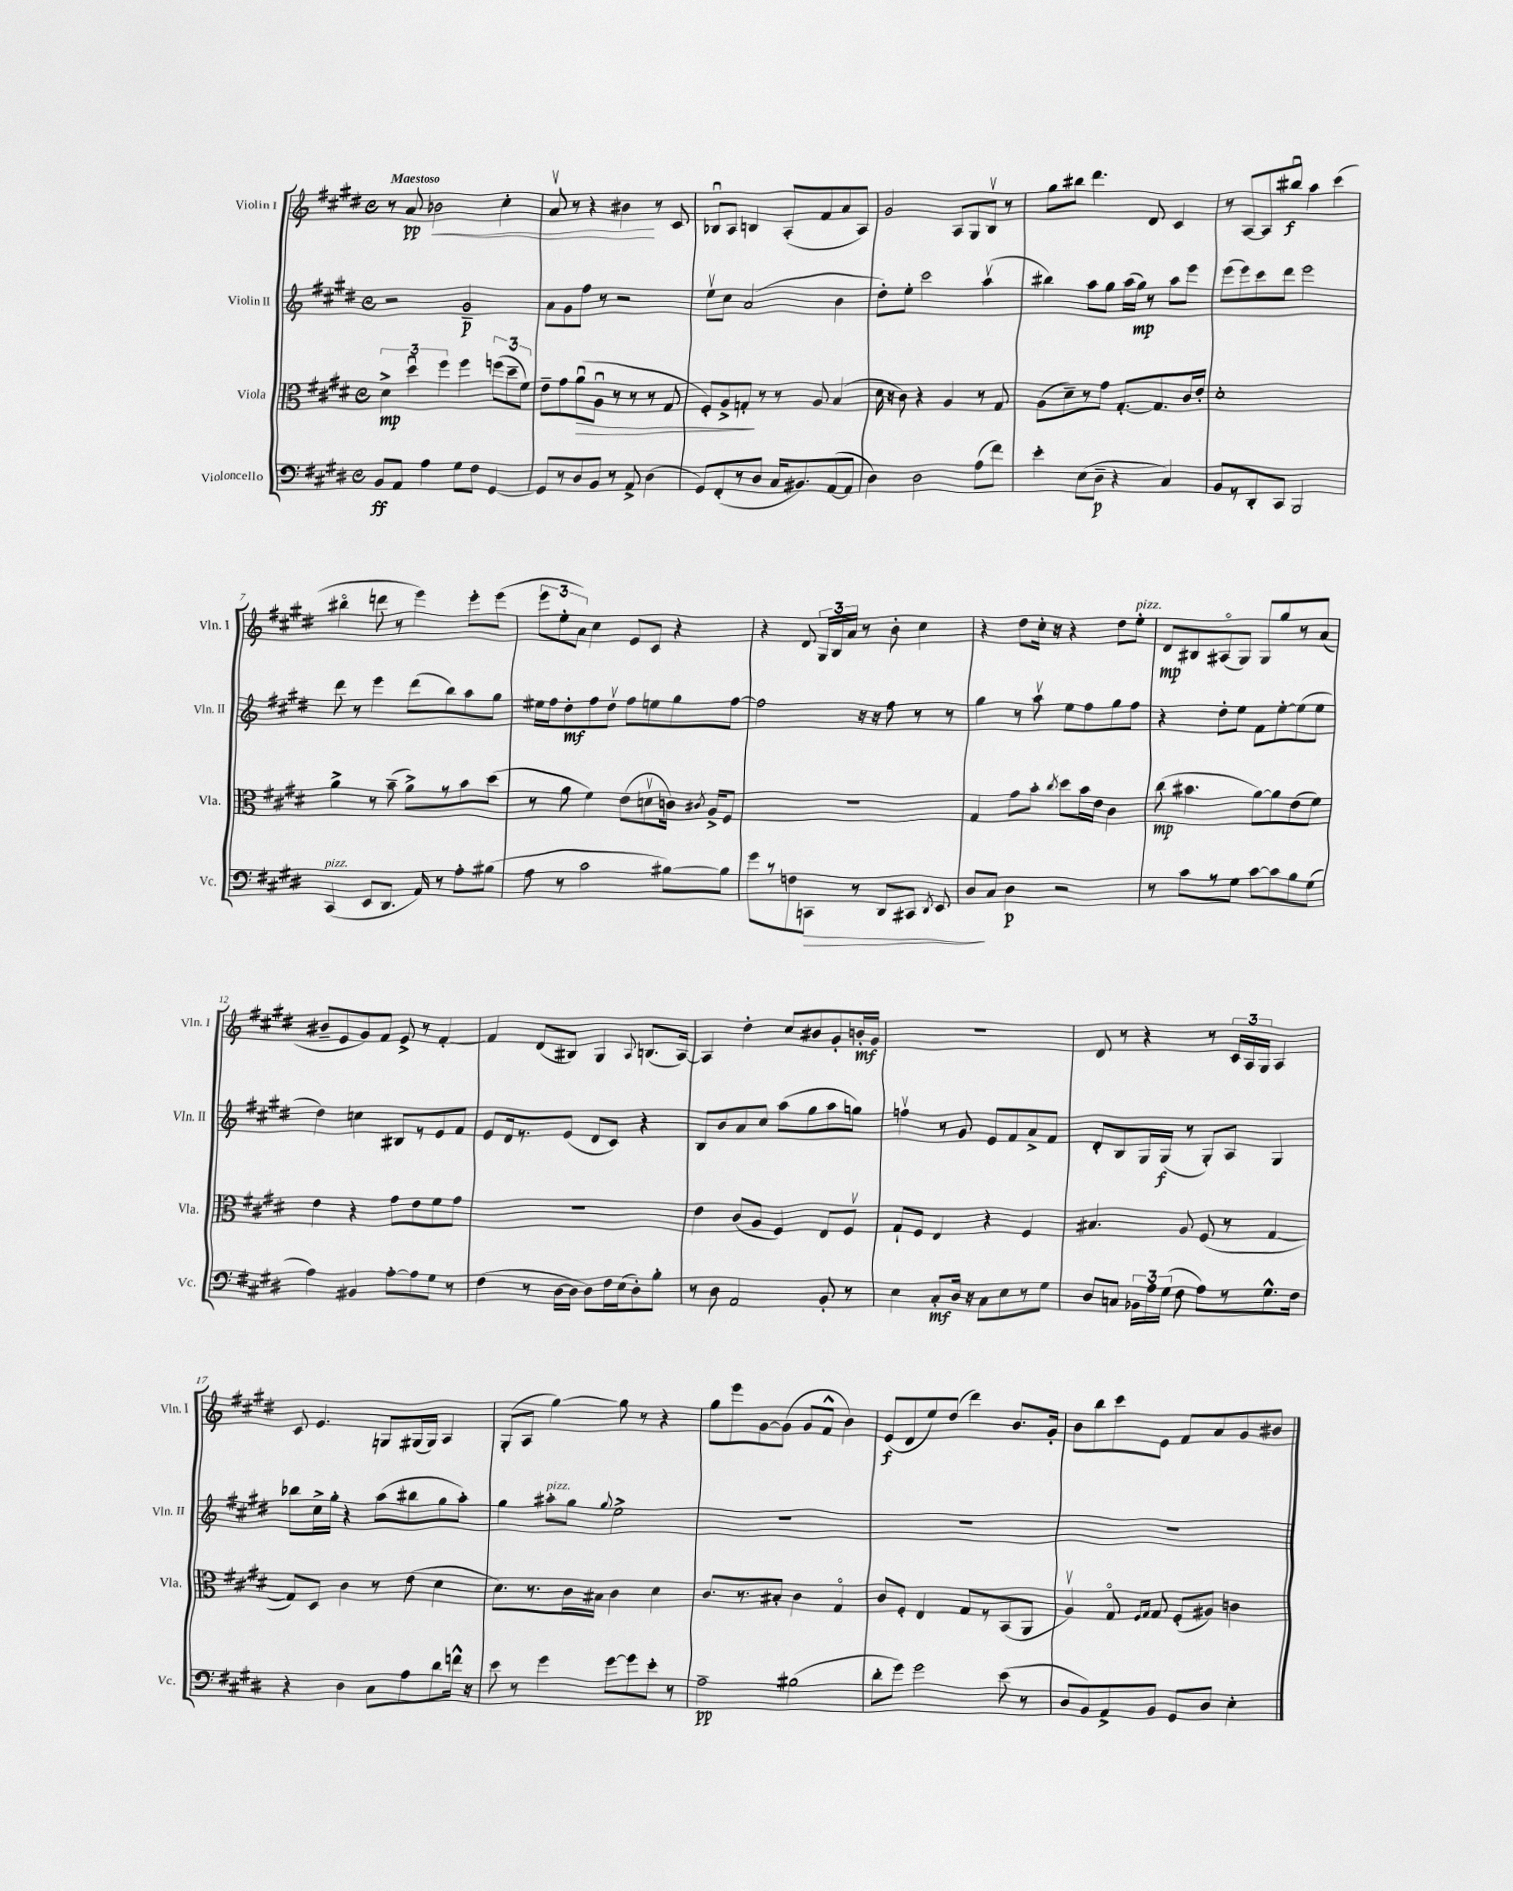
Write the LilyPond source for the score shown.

<<
\new StaffGroup <<
\new Staff = "s0" \with { instrumentName = "Violin I" shortInstrumentName = "Vln. I" } {
    \clef treble \key e \major \defaultTimeSignature \time 4/4 \tempo "Maestoso"
    \autoBeamOff r8 a'8\pp bes'2\< cis''4-. |
    a'8\upbow r8 r4 bis'4\! r8 cis'8 |
    bes8[\downbow a8] b4 a8[-.( fis'8 a'8 a8]) |
    gis'2 a8[ gis8 b8]\upbow r8 |
    gis''8[ bis''8] dis'''4. dis'8 cis'4 |
    r8 a8[~ a8 bis''8]\downbow\f a''4 cis'''4( |
    bis''4\flageolet d'''8 r8 e'''4) e'''8[-. e'''8]( |
    \tuplet 3/2 { e'''8[ e''8-. a'8]) } cis''4 e'8[ cis'8] r4 |
    r4 dis'8 \tuplet 3/2 { gis16[ b16 a'16] } r8 b'8-. cis''4 |
    r4 dis''8[ cis''16]-. r16 r4 dis''8[ e''8]-.^\markup { \italic "pizz." } |
    dis'8[\mp bis8 ais8\flageolet( gis8]) gis8[ gis''8 r8 a'8]( |
    bis'8[-- e'8 gis'8) fis'8] e'8-> r8 fis'4~-. |
    fis'4 dis'8[( bis8]) gis4 \appoggiatura { a8 } b8.[( a16]~) |
    a4 dis''4-. cis''8[ bis'8 gis'8-. b'16-.\mf gis'16] |
    R1 |
    dis'8 r8 r4 r8 \tuplet 3/2 { cis'16[ a16 gis16] } a4 |
    cis'8 e'4. g8[ gis16( gis16]) a4 |
    gis8[-.( a8] gis''4~) gis''8 r8 r4 |
    gis''8[ e'''8 gis'8~ gis'8]( gis'8[ fis'8]-^ b'4) |
    e'8[\f( dis'8 e''8) dis''8]( dis'''4) b'8.[ gis'16]-. |
    b'8[ b''8 cis'''8 e'8] fis'8[ a'8 gis'8 bis'8] \bar "|." |
}
\new Staff = "s1" \with { instrumentName = "Violin II" shortInstrumentName = "Vln. II" } {
    \clef treble \key e \major \defaultTimeSignature \time 4/4
    \autoBeamOff r2 gis'2--\p |
    a'8[ gis'8 fis''8] r8 r2 |
    e''8[\upbow cis''8] a'2( b'4 |
    dis''8[-.) e''8]-. cis'''2 a''4\upbow( |
    bis''4) a''8[ gis''8] a''16[( gis''16]\mp) r8 a''8[ e'''8] |
    e'''8[( e'''8) cis'''8 dis'''8] e'''2 |
    dis'''8 r8 e'''4 dis'''8[( b''8) a''8 gis''8] |
    eis''16[ fis''16 dis''8-.\mf fis''8 dis''8]\upbow fis''8[ e''8 gis''8 fis''8]~ |
    fis''2 r16 r16 fis''8 r8 r8 |
    gis''4 r8 a''8\upbow e''8[ fis''8 gis''8 fis''8] |
    r4 dis''8[-. e''8] fis'8[ e''8~-. e''8( e''8] |
    dis''4) c''4 bis8[ r8 e'8 fis'8] |
    e'8[ dis'16 r8. e'8]( dis'8[ cis'8]) r4 |
    b8[ b'8 a'8 cis''8] a''8[( gis''8 a''8 g''8]) |
    f''4\upbow r8 gis'8 e'8[ fis'8 a'8-> fis'8] |
    dis'8[-. b8 gis16 gis16]\f( r8 gis8[-.) a8] gis4 |
    bes''8[ cis''16-> gis''16]-. r4 a''8[( bis''8 gis''8 a''8]-.) |
    gis''4 ais''8[-.^\markup { \italic "pizz." } gis''8] \appoggiatura { gis''8 } e''2-> |
    R1 |
    R1 |
    R1 \bar "|." |
}
\new Staff = "s2" \with { instrumentName = "Viola" shortInstrumentName = "Vla." } {
    \clef alto \key e \major \defaultTimeSignature \time 4/4
    \autoBeamOff \tuplet 3/2 { dis'4->\mp dis''4\downbow fis''4 } fis''4 \tuplet 3/2 { f''8[( dis''8-- fis'8]) } |
    e'8[-- gis'8 a'8\downbow\>( a8]\downbow r8 r8 r8 gis8 |
    fis8[-.) a8-> g8]-.\! r8 r8 a8 b4( |
    dis'16 r16 cis'8) r4 a4 r8 gis8 |
    a8[( dis'8--) r8 gis'8] gis8.[~-. gis8. cis'16 e'16]-. |
    dis'1-. |
    a'4-> r8 b'8--( a'8[->) r8 b'8 dis''8]( |
    r8 a'8 fis'4) e'8[( d'8\upbow c'16]) \acciaccatura { cis'8 } a16[-> fis8] |
    R1 |
    gis4 gis'8[ b'8]-. \acciaccatura { cis''8 } dis''8[ b'16 e'16] cis'4 |
    cis''8\mp( bis'4. a'8[~) a'8 e'8( fis'8]) |
    e'4 r4 gis'8[ e'8 fis'8 gis'8] |
    R1 |
    e'4 cis'8[( a8] fis4) e8[ fis8]\upbow |
    gis8[-! fis8] e4 r4 fis4 |
    bis4. a8 fis8( r8 gis4~ |
    gis8[) dis8] cis'4 r8 e'8( dis'4 |
    dis'8.[) r8. cis'16 bis16] cis'4 dis'4 |
    cis'8.[ r8. bis8]-. cis'4 gis4\flageolet |
    cis'8[ fis8]-. e4 gis8[ r8 b,8( a,8] |
    a4\upbow) gis8\flageolet \grace { fis16[ gis16] } gis8 fis8[-.( ais8]) c'4 \bar "|." |
}
\new Staff = "s3" \with { instrumentName = "Violoncello" shortInstrumentName = "Vc." } {
    \clef bass \key e \major \defaultTimeSignature \time 4/4
    \autoBeamOff b,8[\ff a,8] a4 gis8[ fis8] gis,4~ |
    gis,8[ r8 dis8 b,8] r8 a,8-> dis4( |
    gis,8[) fis,8-.( r8 dis8] cis16[ bis,8.) a,8~( a,8] |
    dis4) dis2 a8[( fis'8]) |
    e'4-. e8[( dis8]--\p r4 cis4) |
    b,8[ r8 dis,8-. cis,8] b,,2 |
    cis,4^\markup { \italic "pizz." }( e,8[ dis,8.] a,16) r8 a8[-. bis8]( |
    a8 r8 cis'2 bis8[~) bis8] |
    gis'8[ r8 f8 c,8]\> r8 dis,8[ cis,8] \acciaccatura { dis,8 } e,8 |
    dis8[\! cis8] dis4\p r2 |
    r8 cis'8[ r8 gis8] cis'8[~ cis'8 b8 gis8]( |
    a4) bis,4 a8[~-. a8 gis8] r8 |
    fis4( r8 dis16[~ dis16] dis8[) fis16 e16( dis8-.) b8]-. |
    r8 dis8 a,2 b,8-. r8 |
    e4 cis8[-.\mf dis16] r16 cis8[ e8 r8 gis8] |
    dis8[ c8] \tuplet 3/2 { bes,16[ a16 gis16]( } fis8 a8[) r8 gis8.-^ fis16] |
    r4 dis4 cis8[ a8 dis'8 f'16]-^ r16 |
    e'8 r8 gis'4 gis'8[~ gis'8 e'8]-. r8 |
    a2--\pp bis2( |
    dis'8[-. gis'8]) gis'2 e'8( r8 |
    dis8[ b,8) a,8-> b,8] gis,8[ dis8] e4-. \bar "|." |
}
>>
>>
